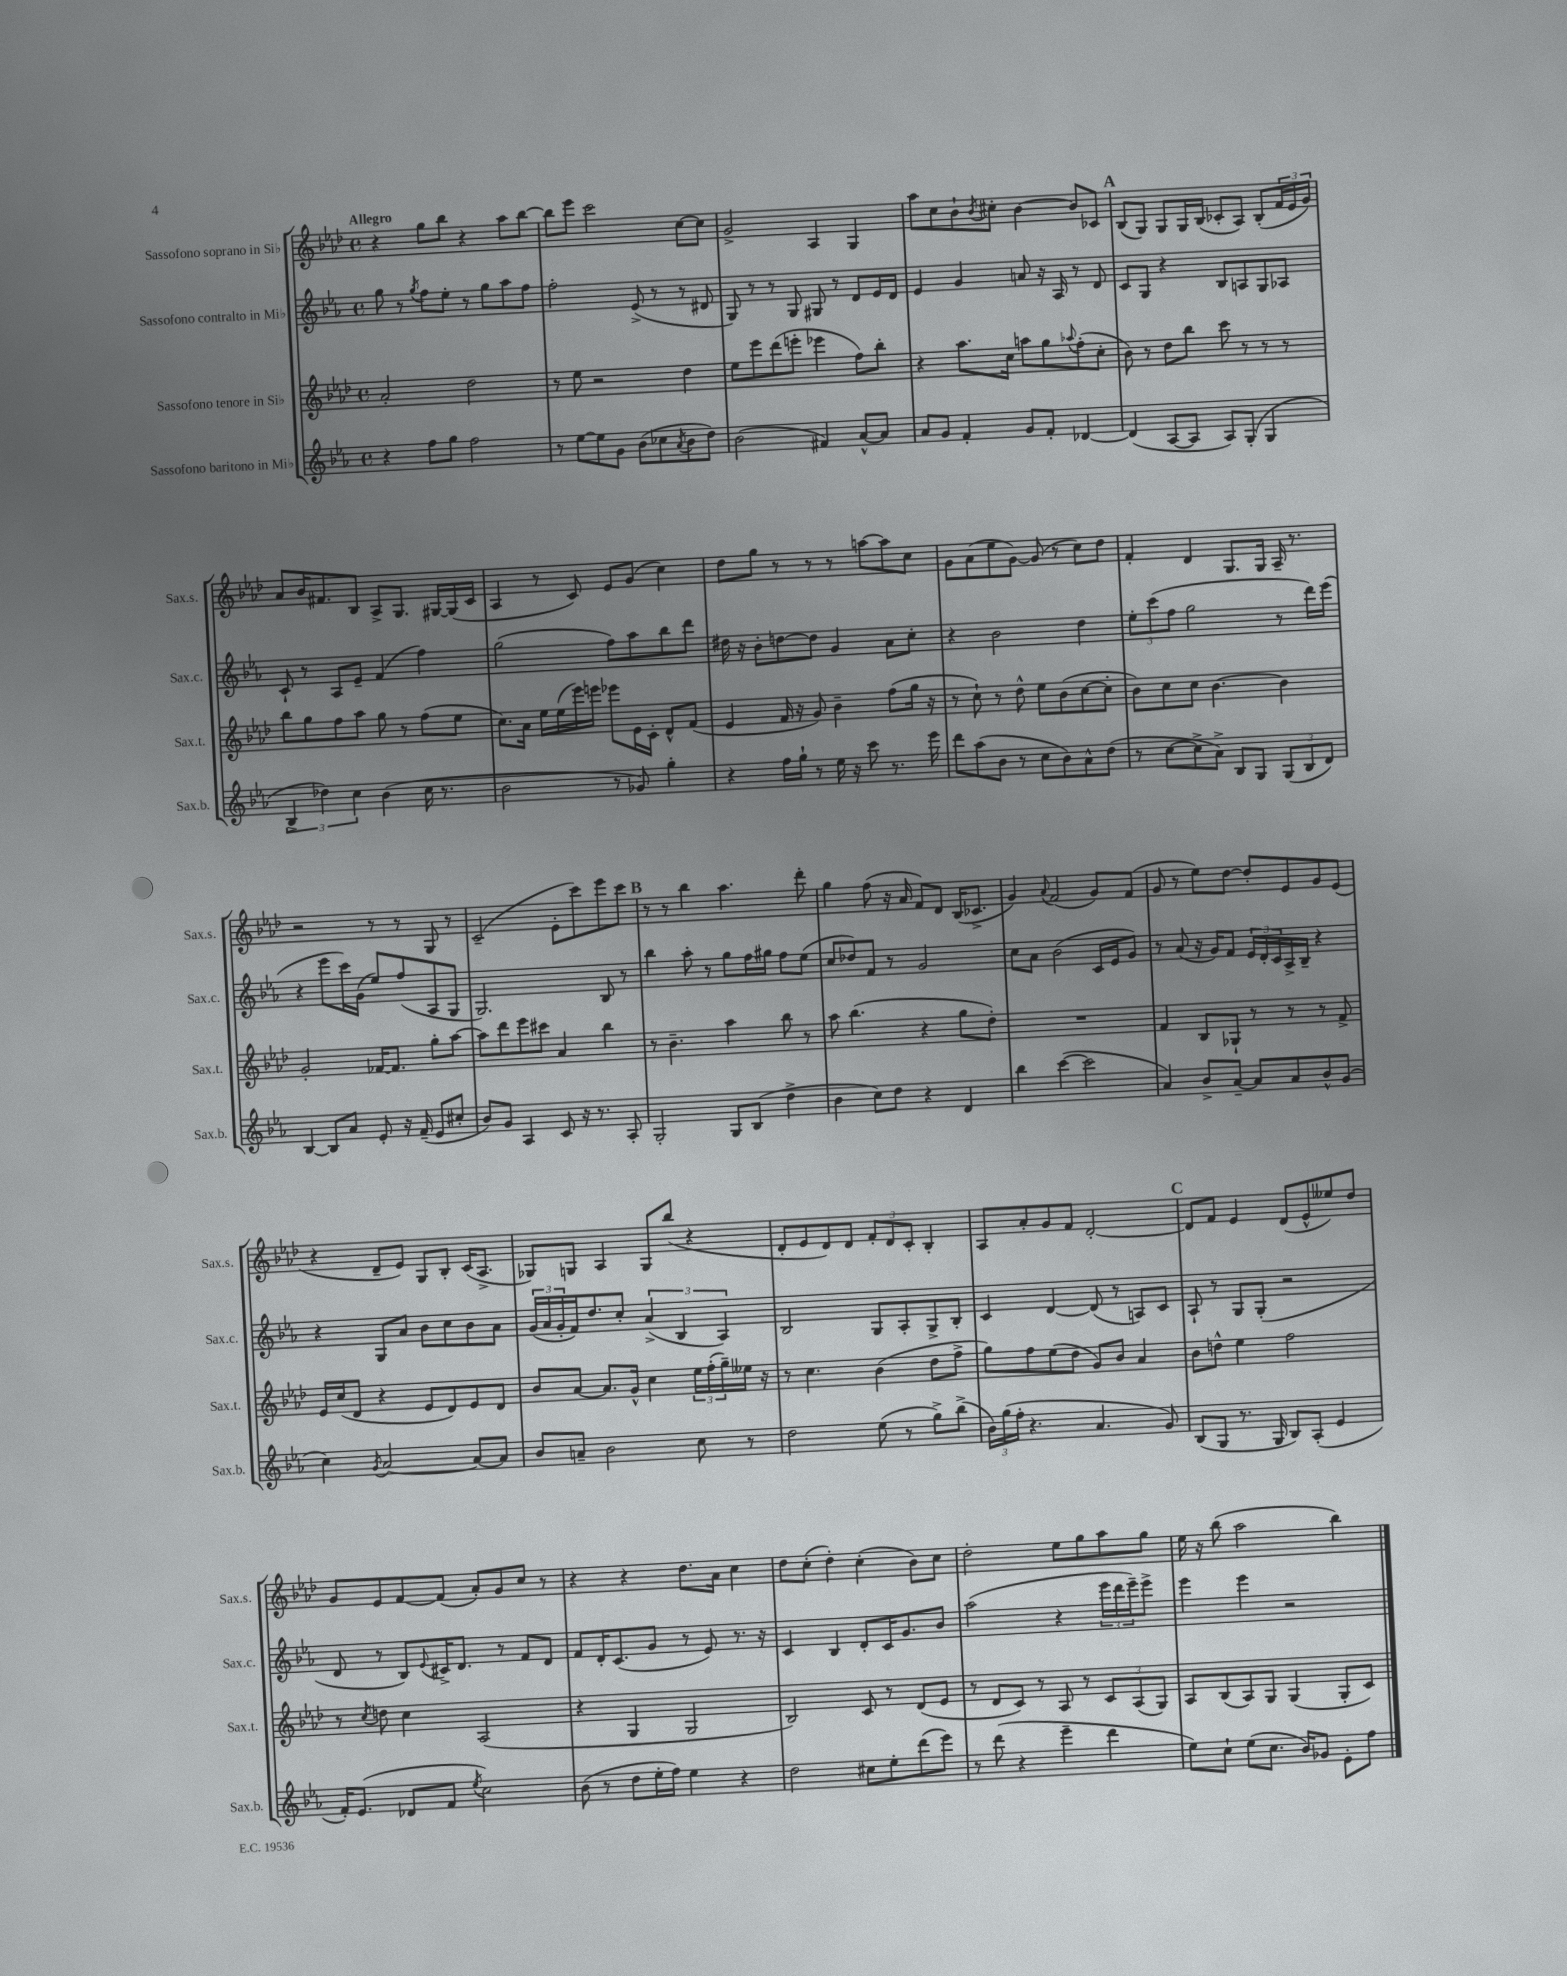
<<
\new StaffGroup <<
\new Staff = "s0" \with { instrumentName = "Sassofono soprano in Sib" shortInstrumentName = "Sax.s." } {
    \clef treble \key aes \major \defaultTimeSignature \time 4/4 \tempo "Allegro"
    r4 g''8 bes''8 r4 aes''8 bes''8~ |
    bes''8 ees'''8 c'''2 c''8~ c''8 |
    g'2-> aes4 g4 |
    aes''8 c''8 bes'8-! \acciaccatura { bes'8 } cis''8-. bes'4~ bes'8 ces'8 |
    \mark \markup { \bold "A" } bes8( g8) g8 g16 bes16( ces'8-. aes8) bes8-.( \tuplet 3/2 { f'16 ees'16 g'16) } |
    aes'8 bes'16 fis'8. bes8 aes8-> g8. gis16~ gis16( c'16 |
    aes4 r8 c'8) ees'8 g'8( c''4) |
    des''8 g''8 r8 r8 r8 a''8~ a''8 c''8 |
    g'8 aes'8( ees''8 g'8~) g'8( r8 c''8) des''8 |
    f'4-. des'4 g8. g16 aes16-- r8. |
    r2 r8 r8 g8 r8 |
    c'2--( ees'8-. c'''8) ees'''8 c'''8 |
    \mark \markup { \bold "B" } r8 r8 bes''4 aes''4. des'''8-. |
    g''4 f''8( r16 aes'16 f'8) des'8 bes16( ces'8.-> |
    g'4) \appoggiatura { aes'8 } f'2( g'8) f'8( |
    g'8 r8 ees''8) des''8~ des''8-. ees'8 g'8 ees'8( |
    r4 des'8-- ees'8) g8 bes8-. c'16( aes8.-> |
    ges8) g8 aes4 g8 bes''8( r4 |
    des'8-. ees'8 des'8) des'8 \tuplet 3/2 { f'8-. des'8 c'8-. } bes4-. |
    aes8 aes'8-. g'8 f'8 des'2~-. |
    \mark \markup { \bold "C" } des'8 f'8 ees'4 des'8( ees'8-^ eeses''8) des''8 |
    g'8 ees'8 f'8~ f'8( aes'8-.) g'8 c''8 r8 |
    r4 r4 des''8. aes'16 c''4 |
    des''8 c''8-.( des''4-.) c''4-.( bes'8) c''8 |
    des''2-. ees''8 g''8 aes''8 g''8 |
    ees''16 r16 bes''8( aes''2 bes''4) \bar "|." |
}
\new Staff = "s1" \with { instrumentName = "Sassofono contralto in Mib" shortInstrumentName = "Sax.c." } {
    \clef treble \key ees \major \defaultTimeSignature \time 4/4
    g''8 r8 \acciaccatura { g''8 } f''8 ees''8-. r8 g''8 aes''8 f''8 |
    f''2-. ees'8->( r8 r8 dis'8 |
    g8) r8 r8 g8 gis8 r8 d'8 ees'16 d'16 |
    ees'4 g'4 a'8 r16 aes16 r8 d'8 |
    \mark \markup { \bold "A" } c'8 g8 r4 bes8 a8 g8 aes8 |
    c'8-! r8 aes8 ees'8-- f'4( f''4) |
    g''2( f''8) aes''8 bes''8 d'''8 |
    dis''16 r16 bes'8-. d''8~ d''8 g'4 aes'8 c''8-. |
    r4 bes'2 d''4 |
    \tuplet 3/2 { ees''8-. c'''8( f''8 } g''2 r8 d'''16) ees'''16( |
    r4 ees'''8 c'''16) g'16( ees''8) f''8( aes8 g8 |
    g2.) bes8 r8 |
    \mark \markup { \bold "B" } bes''4 aes''8-. r8 g''8 f''16 gis''16 f''8 ees''8( |
    c''8 des''8) f'8 r8 g'2 |
    c''8 aes'8 bes'2( c'16 ees'16 g'8) |
    r8 aes'8( r16 g'16) f'8 \tuplet 3/2 { ees'16 d'16-. c'16 } aes16-> bes16-- r4 |
    r4 g8 aes'8 bes'8 c''8 bes'8 aes'8 |
    \tuplet 3/2 { g'16( aes'16 g'16-. } f'16) d''8. c''8-. \tuplet 3/2 { aes'4->( bes4 aes4) } |
    bes2 g8 aes8-. g8-> bes8-. |
    c'4 d'4~ d'8( r8 a8) c'8 |
    \mark \markup { \bold "C" } aes8-! r8 g8 g8-.( r2 |
    d'8 r8 bes8) \appoggiatura { ees'8 } cis'16-> d'8. r8 f'8 d'8 |
    f'8 d'16-. c'8.( g'8 r8 ees'8) r8. r16 |
    c'4 bes4 d'8-. c'16 g'8. bes'8 |
    aes''2( r4 \tuplet 3/2 { ees'''16 d'''16 ees'''16--) } ees'''8-> |
    ees'''4 ees'''4 r2 \bar "|." |
}
\new Staff = "s2" \with { instrumentName = "Sassofono tenore in Sib" shortInstrumentName = "Sax.t." } {
    \clef treble \key aes \major \defaultTimeSignature \time 4/4
    aes'2-. des''2 |
    r8 ees''8 r2 des''4 |
    ees''8 ees'''8 des'''8( e'''8-. ees'''4 f''8) bes''8-. |
    r4 aes''8. c''16 a''8 g''8 \appoggiatura { aes''8 } f''8-.( c''8-. |
    \mark \markup { \bold "A" } bes'8) r8 des''8 bes''8 c'''8 r8 r8 r8 |
    bes''8 g''8 f''8 aes''8 g''8 r8 f''8( ees''8 |
    c''8.) aes'16 ees''16 ees''16( ees'''16) e'''16 ees'''8 ees'16 c'16-. des'8-^ f'8( |
    ees'4 f'16 r16 g'8) bes'4-- f''8( g''16 r16 |
    r8 c''8-!) r8 des''8-^ ees''8 bes'8( c''8~ c''8-. |
    bes'8) c''8 c''8 bes'4.~ bes'4 |
    g'2-. fes'16~ fes'8. g''8-. aes''8~ |
    aes''8 des'''8 ees'''8 cis'''8 aes'4 bes''4 |
    \mark \markup { \bold "B" } r8 bes'4.-- aes''4 bes''8 r8 |
    aes''8 bes''4.( r4 g''8 des''8-.) |
    R1 |
    f'4 bes8 ges8-! r8 r8 r8 f'8-> |
    ees'16 c''16( des'8 r4 ees'8 des'8) ees'8 des'8 |
    bes'8 aes'8~ aes'8. g'16-^ c''4 \tuplet 3/2 { ees''16 f''16-.( g''16--) } eeses''16 r16 |
    r8 c''4. bes'4( des''8 f''8-> |
    g''8) f''8 ees''8( des''8 g'8) bes'8 aes'4 |
    \mark \markup { \bold "C" } bes'8 d''8-^ ees''4 f''2 |
    r8 \acciaccatura { c''8 } d''8 c''4 aes2( |
    r4 g4 g2 |
    bes2) c'8 r8 des'8( ees'8 |
    r8 des'8 c'8) r8 aes8 r8 \tuplet 3/2 { c'8 aes8( g8) } |
    aes8 bes8( aes8) g8 g4( g8-. c'8) \bar "|." |
}
\new Staff = "s3" \with { instrumentName = "Sassofono baritono in Mib" shortInstrumentName = "Sax.b." } {
    \clef treble \key ees \major \defaultTimeSignature \time 4/4
    r4 f''8 g''8 f''2 |
    r8 ees''8~ ees''8 g'8 bes'8( ces''8 \acciaccatura { aes'8 } bes'8 d''8) |
    bes'2( fis'4) aes'8~-^ aes'8 |
    aes'8 g'8 f'4-. g'8 f'8-. des'4~ |
    \mark \markup { \bold "A" } des'4( aes8~ aes8 aes8) g8-.( g4 |
    \tuplet 3/2 { bes4-> des''4) c''4 } bes'4( c''16 r8. |
    bes'2 r8 ges'8) g''4-. |
    r4 f''16 g''16-! r8 ees''16 r16 c'''8 r8. ees'''16 |
    d'''8 aes''8( bes'8 r8 c''8 bes'8) aes'8-^ d''8( |
    r8 c''8~ c''8-> aes'8->) bes8 g8 \tuplet 3/2 { g8( bes8 d'8) } |
    bes4~ bes8 aes'8 ees'8-. r16 f'16--( ees'8 cis''8-. |
    bes'8) g'8 aes4 c'8 r16 r8. aes8-. |
    \mark \markup { \bold "B" } g2-. g8 bes8( d''4-> |
    bes'4 c''8) d''8 r4 d'4 |
    bes''4 c'''4~( c'''2 |
    aes'4) bes'8-> aes'8~-- aes'8 aes'8 bes'8-^ g'8( |
    c''4) \acciaccatura { g'8 } aes'2~ aes'8~ aes'8 |
    bes'8 a'8-- bes'2 c''8 r8 |
    d''2 ees''8( r8 g''8->) bes''8->( |
    \tuplet 3/2 { bes'16) g''16( f''16-. } r4. aes'4. g'8) |
    \mark \markup { \bold "C" } bes8( g8 r8. g16 bes8) aes8-.( ees'4 |
    f'16-.) ees'8.( des'8 f'8 \acciaccatura { ees''8 } c''2) |
    bes'8( r8 d''8 ees''16-. f''16) ees''4 r4 |
    d''2 cis''8 ees''8-. d'''8( ees'''8) |
    r8 d'''8( r4 ees'''4-- d'''4 |
    ees''8) c''8-! ees''8( c''8. bes'16) ges'8 ees'8-. f''8 \bar "|." |
}
>>
>>
\layout { \context { \Score \remove "Bar_number_engraver" } }
